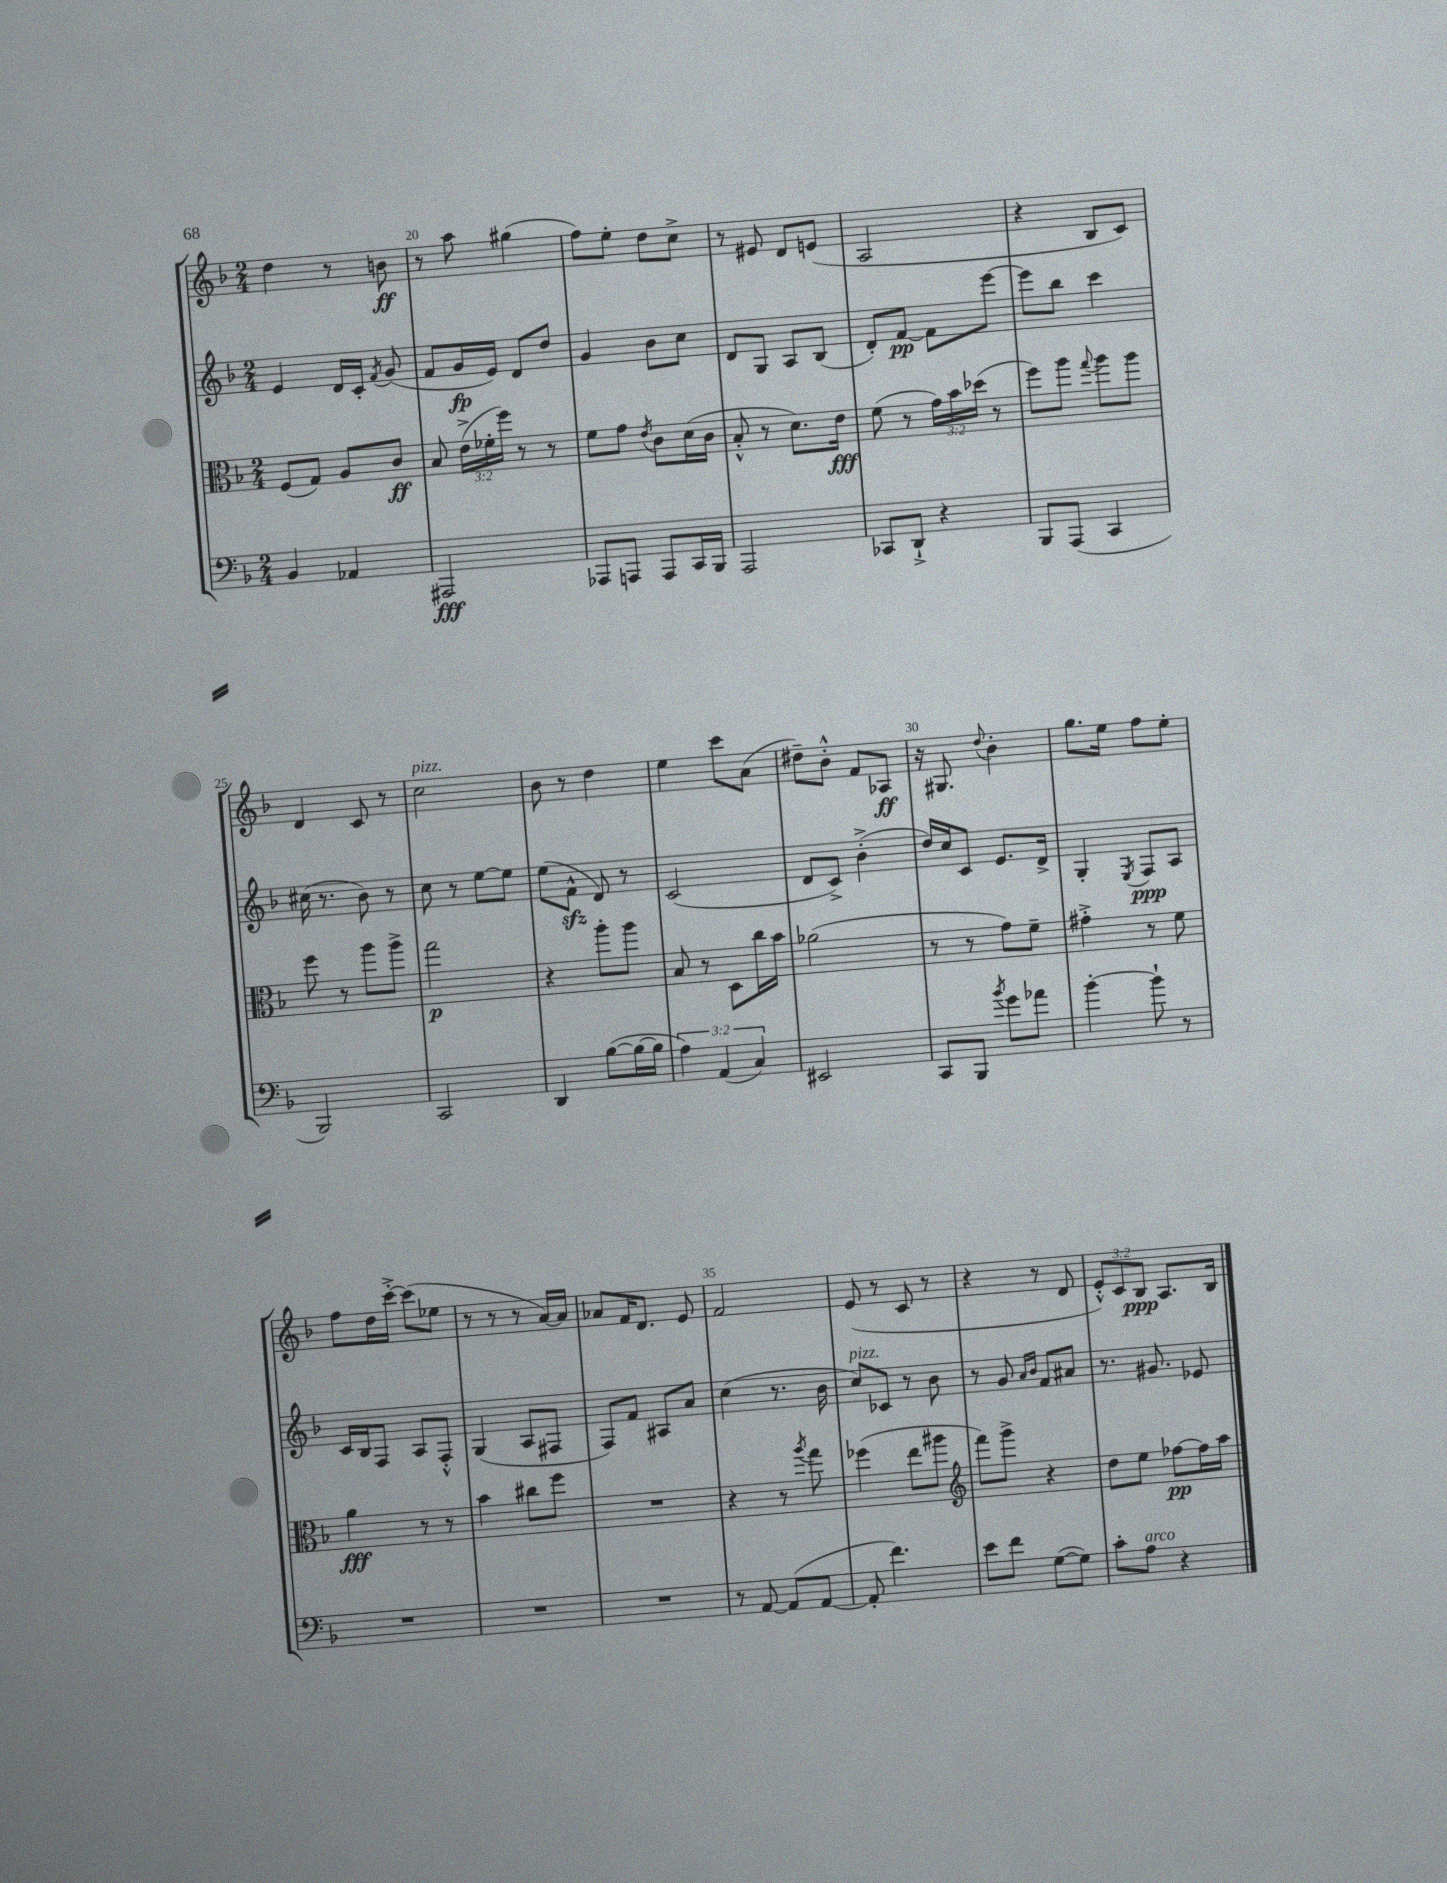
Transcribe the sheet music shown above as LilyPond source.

<<
\new StaffGroup <<
\new Staff = "s0" {
    \clef treble \key f \major \numericTimeSignature \time 2/4 \override Staff.TupletNumber.text = #tuplet-number::calc-fraction-text
    \autoBeamOff d''4 r8 b'8\ff |
    r8 a''8 gis''4( |
    f''8[) e''8]-. d''8[ c''8]-> |
    r8 eis'8 d'8[ e'8]( |
    a2 |
    r4 bes8[ c'8]) |
    d'4 c'8 r8 |
    c''2^\markup { \italic "pizz." } |
    bes'8 r8 d''4 |
    e''4 c'''8[ a'8]( |
    dis''8[--) bes'8]-.-^ f'8[ aes8]\ff |
    r16 gis8. \appoggiatura { d''8 } bes'4-. |
    g''8.[ e''16] f''8[ e''8]-. |
    f''8[ d''16 c'''16]~-.-> c'''8[( ees''8] |
    r8 r8 r8 a'16[~) a'16] |
    aes'8[ f'16 d'8.] e'8 |
    f'2 |
    e'8( r8 c'8 r8 |
    r4 r8 d'8 |
    \tuplet 3/2 { e'8[-.-^) c'8 bes8]\ppp } a8.[ bes16] \bar "|." |
}
\new Staff = "s1" {
    \clef treble \key f \major \numericTimeSignature \time 2/4
    \autoBeamOff e'4 d'16[ c'16]-. \acciaccatura { f'8 } g'8( |
    f'8[ g'16\fp e'16]) d'8[ d''8] |
    g'4 bes'8[ c''8] |
    d'8[ g8] a8[ bes8]( |
    d'8[-.) f'8]~\pp f'8[ e'''8]~ |
    e'''8[ bes''8] c'''4 |
    cis''16( r8. bes'8) r8 |
    c''8 r8 e''8[~ e''8] |
    e''8[( f'8]-^\sfz d'8) r8 |
    c'2( |
    d'8[ c'8]->) bes'4-.->( |
    d''16[) c''16 c'8] e'8.[ d'16]-> |
    g4-. \acciaccatura { e8 } f8[\ppp a8] |
    c'16[ bes16 f8] a8[ f8]-.-^ |
    g4( a8[ fis8] |
    f8[) f'8] ais8[ a'8] |
    c''4( r8. bes'16 |
    c''8[^\markup { \italic "pizz." }) ces'8] r8 bes'8 |
    r8 g'8 \grace { a'16[ bes'16] } f'8[ ais'8] |
    r8. gis'8. ees'8 \bar "|." |
}
\new Staff = "s2" {
    \clef alto \key f \major \numericTimeSignature \time 2/4 \override Staff.TupletNumber.text = #tuplet-number::calc-fraction-text
    \autoBeamOff f8[( g8]) a8[ c'8]\ff |
    bes8 \tuplet 3/2 { e'16[->( fes'16-. f''16]) } r8 r8 |
    f'8[ g'8] \acciaccatura { e'8 } c'8[ d'16( c'16] |
    bes8-.-^ r8 d'8.[) e'16]\fff |
    f'8( r8 \tuplet 3/2 { g'16[) bes'16 des''16]( } r8 |
    f''8[) a''8] \appoggiatura { g''8 } a''8[ a''8] |
    f''8 r8 a''8[ a''8]-> |
    g''2\p |
    r4 a''8[-. a''8] |
    bes8 r8 d8[ c''16 bes'16] |
    aes'2( |
    r8 r8 g'8[) f'8]-- |
    gis'4-.-> r8 f'8 |
    a'4\fff r8 r8 |
    bes'4 cis''8[ f''8] |
    R2 |
    r4 r8 \acciaccatura { a''8 } g''8 |
    fes''4( e''8[ ais''8] |
    \clef treble f'''8[) g'''8]-> r4 |
    d''8[ e''8] fes''8[~\pp fes''16 a''16] \bar "|." |
}
\new Staff = "s3" {
    \clef bass \key f \major \numericTimeSignature \time 2/4 \override Staff.TupletNumber.text = #tuplet-number::calc-fraction-text
    \autoBeamOff bes,4 aes,4 |
    ais,,2\fff |
    aes,,8[ a,,8] a,,8[ c,16 bes,,16] |
    a,,2 |
    ces,8[ d,8]-!-> r4 |
    bes,,8[ a,,8]( c,4 |
    bes,,2) |
    c,2 |
    d,4 bes8[~( bes16~ bes16] |
    \tuplet 3/2 { a4) a,4( c4) } |
    eis,2 |
    c,8[ bes,,8] \acciaccatura { bes'8 } g'8[ aes'8] |
    bes'4~-. bes'8-! r8 |
    R2 |
    R2 |
    R2 |
    r8 a,8~ a,8[( a,8]~ |
    a,8-. f'4.) |
    e'8[ f'8] g8[~( g8]) |
    c'8[-. a8]^\markup { \italic "arco" } r4 \bar "|." |
}
>>
>>
\layout { \context { \Score currentBarNumber = #19 \override BarNumber.break-visibility = ##(#f #t #t) barNumberVisibility = #(every-nth-bar-number-visible 5) } }
